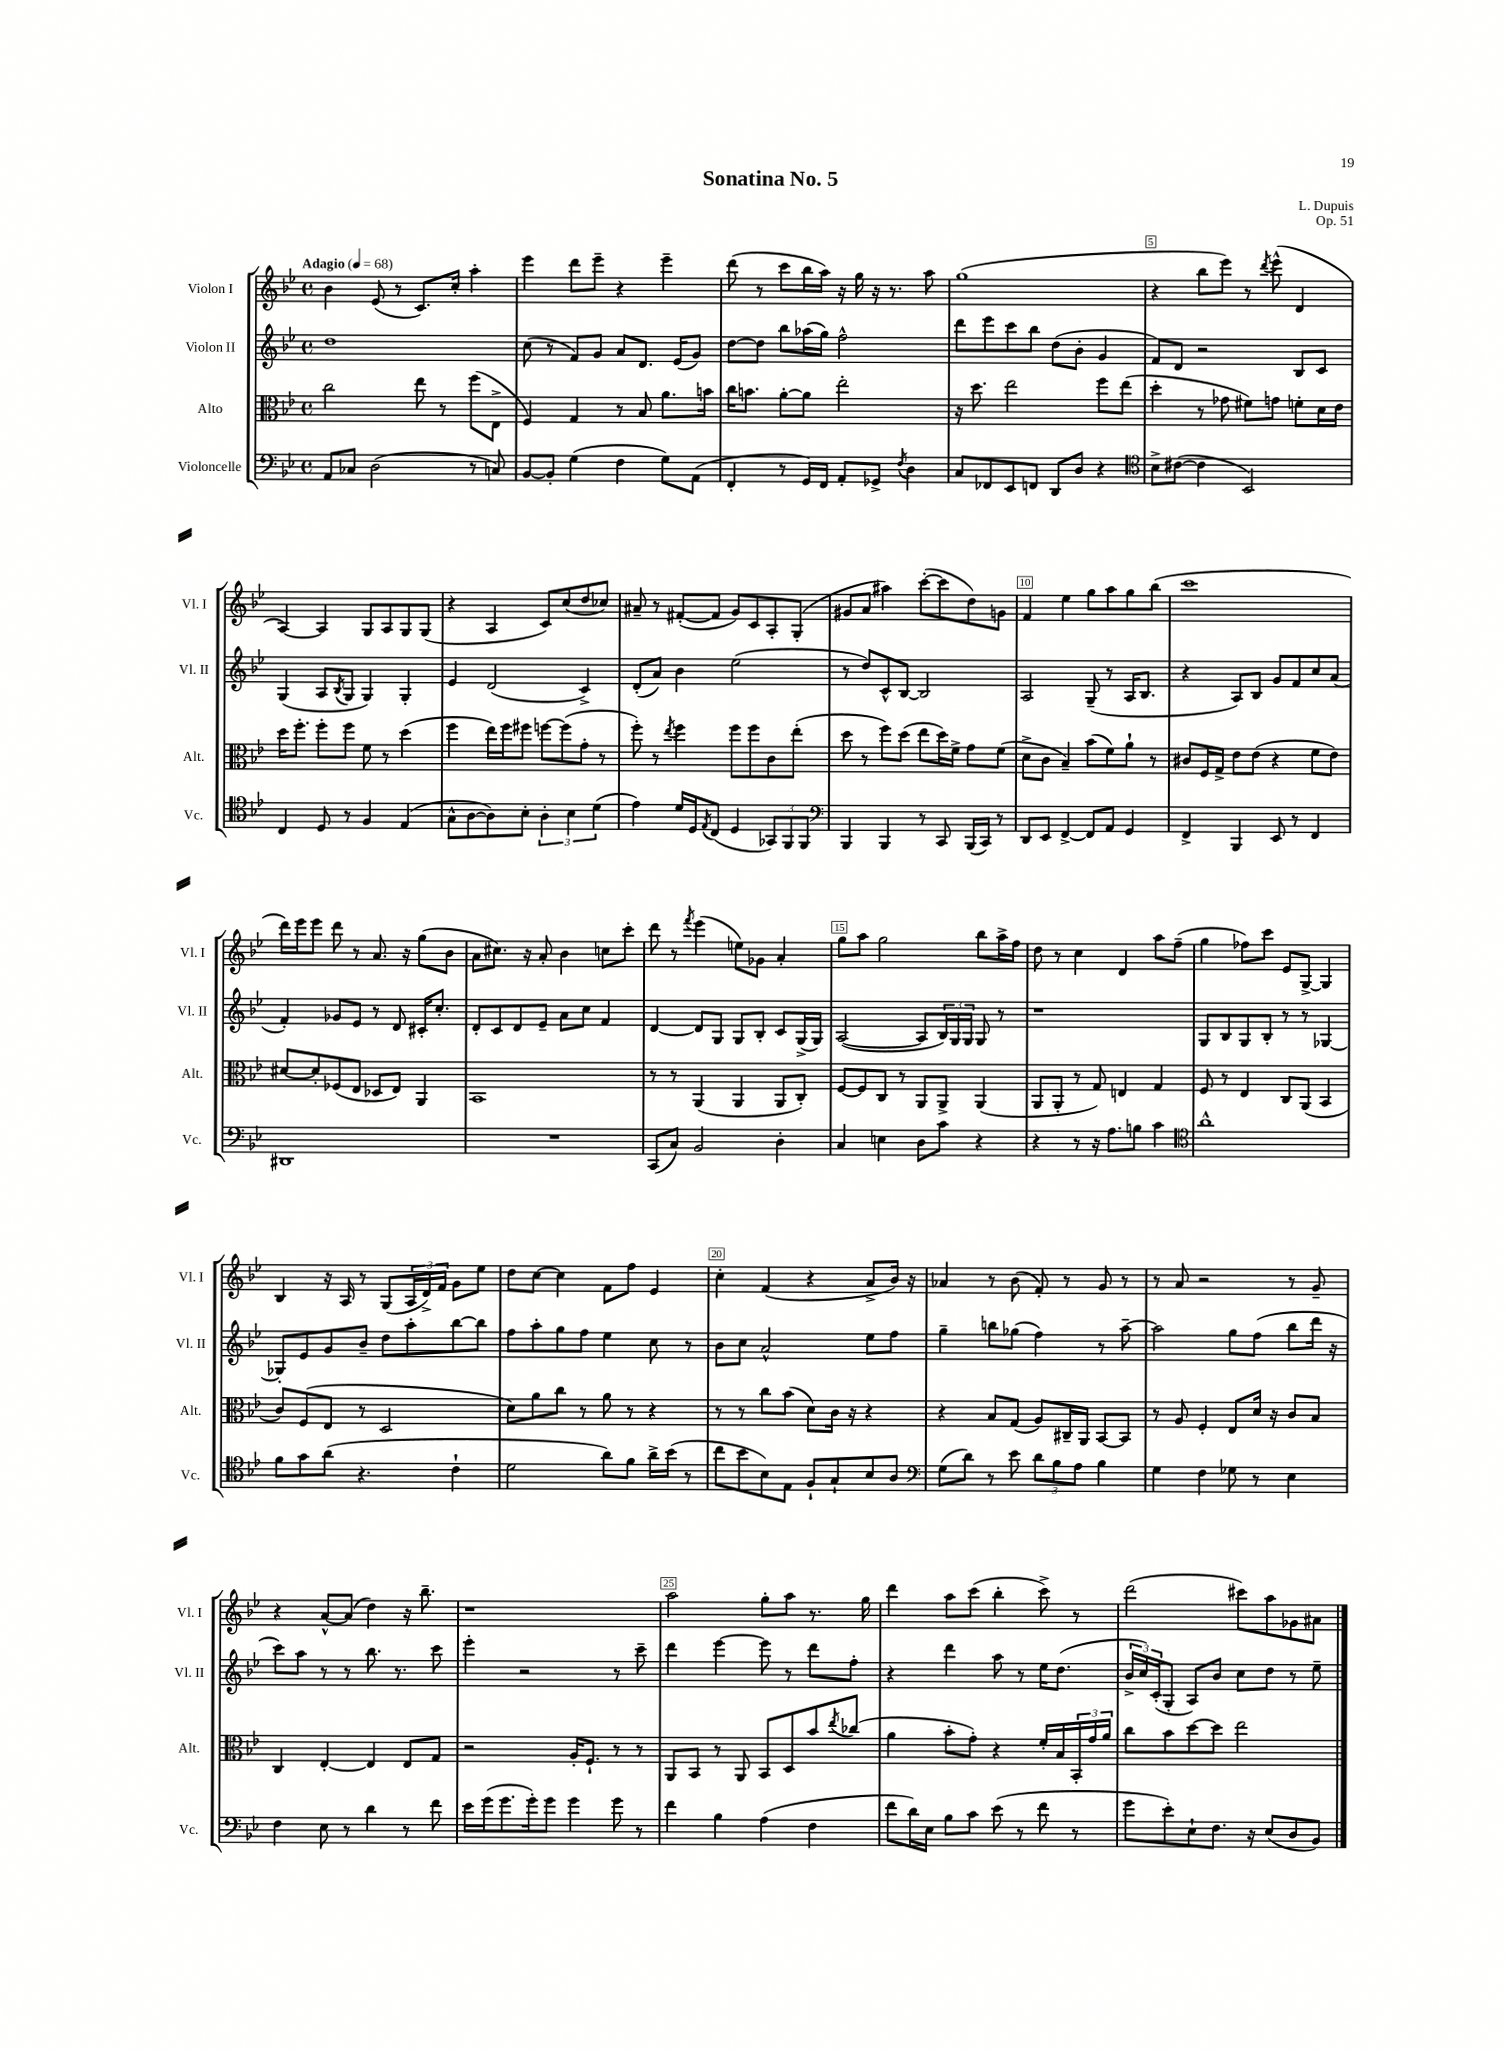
\header { title = "Sonatina No. 5" composer = "L. Dupuis" opus = "Op. 51" }
<<
\new StaffGroup <<
\new Staff = "s0" \with { instrumentName = "Violon I" shortInstrumentName = "Vl. I" } {
    \clef treble \key bes \major \defaultTimeSignature \time 4/4 \tempo "Adagio" 4 = 68
    bes'4 ees'8( r8 c'8.) c''16-. a''4-. |
    ees'''4 d'''8 ees'''8-- r4 ees'''4-- |
    d'''8( r8 c'''8 bes''16 a''16) r16 g''16 r16 r8. a''8 |
    g''1( |
    r4 bes''8 ees'''8) r8 \acciaccatura { d'''8 } ees'''8-^( d'4 |
    a4~) a4 g8 a8 g8 g8( |
    r4 a4 c'8) c''8( d''8 ces''8) |
    ais'8-- r8 fis'8~-.( fis'8 g'8) c'8 a8-. g8-.( |
    gis'8 a'8 ais''4) c'''8~-.( c'''8 d''8) g'8 |
    f'4 ees''4 g''8 a''8 g''8 bes''8( |
    c'''1 |
    d'''16) ees'''16 ees'''8 d'''8 r8 a'8. r16 g''8( bes'8 |
    a'8 cis''8.) r16 a'8-. bes'4 c''8 c'''8-. |
    d'''8 r8 \acciaccatura { f'''8 } ees'''4( e''8) ges'8 a'4-. |
    g''8 a''8 g''2 bes''8 a''16-> f''16 |
    d''8 r8 c''4 d'4 a''8 f''8--( |
    g''4 fes''8) c'''8 ees'8 g8~-> g4 |
    bes4 r16 a16 r8 g8( \tuplet 3/2 { a16 d'16->) f'16 } g'8 ees''8 |
    d''8 c''8~ c''4 f'8 f''8 ees'4 |
    c''4-. f'4( r4 a'8-> bes'16) r16 |
    aes'4 r8 bes'8( f'8-.) r8 g'8 r8 |
    r8 a'8 r2 r8 g'8-- |
    r4 a'8~-^ a'8( d''4) r16 bes''8.-- |
    r1 |
    a''2 g''8-. a''8 r8. g''16 |
    d'''4 a''8 c'''8( bes''4-. c'''8->) r8 |
    d'''2( cis'''8) a''8 ges'8 ais'8 \bar "|." |
}
\new Staff = "s1" \with { instrumentName = "Violon II" shortInstrumentName = "Vl. II" } {
    \clef treble \key bes \major \defaultTimeSignature \time 4/4
    d''1 |
    c''8( r8 f'8) g'8 a'8 d'8. ees'16( g'8) |
    d''8~ d''8 bes''8 aes''16( g''16) f''2-^ |
    d'''8 ees'''8 c'''8 bes''8 d''8( bes'8-. g'4 |
    f'8) d'8 r2 bes8 c'8 |
    g4( a8 \acciaccatura { bes8 } g8 g4) g4-. |
    ees'4 d'2( c'4->) |
    d'8-.( a'8) bes'4 ees''2( |
    r8 d''8) c'8-^ bes8~ bes2 |
    a2 g8--( r8 a16 bes8. |
    r4 a8) bes8 g'8 f'8 c''8 a'8( |
    f'4-.) ges'8 ees'8 r8 d'8 cis'16-. c''8.-. |
    d'8-. c'8 d'8 ees'8-- a'8 c''8 f'4 |
    d'4~ d'8 g8 g8 bes8-. c'8 g16->( g16) |
    a2~( a8 \tuplet 3/2 { bes16) g16 g16 } g8 r8 |
    r1 |
    g8 bes8 g8 bes8-. r8 r8 ges4~ |
    ges8-. ees'8 g'8 bes'8-- d''8 a''8-. bes''8~ bes''8 |
    f''8 a''8-. g''8 f''8 ees''4 c''8 r8 |
    bes'8 c''8 a'2-^ ees''8 f''8 |
    g''4-- b''8 ges''8( f''4) r8 a''8~-- |
    a''2 g''8 f''8( bes''8 d'''16 r16 |
    c'''8) a''8 r8 r8 bes''8. r8. c'''8 |
    ees'''4-. r2 r8 c'''8-- |
    d'''4 ees'''4~ ees'''8 r8 d'''8 f''8-. |
    r4 d'''4 a''8 r8 ees''16 d''8.( |
    \tuplet 3/2 { bes'16-> c''16) c'16-.( } g8-. a8) bes'8 c''8 d''8 r8 ees''8-- \bar "|." |
}
\new Staff = "s2" \with { instrumentName = "Alto" shortInstrumentName = "Alt." } {
    \clef alto \key bes \major \defaultTimeSignature \time 4/4
    c''2 ees''8 r8 f''8( ees8-> |
    f4) g4 r8 bes8 a'8. b'16 |
    c''16 b'8. a'8~-. a'8 ees''2-. |
    r16 d''8. ees''2 f''8 ees''8( |
    d''4-. r8 ges'8 fis'8) g'8 f'8-. d'16 ees'16 |
    d''16 f''8.-. f''8-. f''8 f'8 r8 d''4( |
    f''4 ees''16) f''16 fis''8 f''8~ f''8( g'8-. r8 |
    f''8-.) r8 \acciaccatura { ees''8 } f''4 f''8 f''8 c'8 ees''8-.( |
    d''8 r8 f''8) d''8( ees''8 d''16) f'16-> g'8 f'8( |
    d'8-> c'8 bes4--) bes'8( f'8) a'8-! r8 |
    cis'8 f16 g16-> ees'8 ees'8( r4 f'8 ees'8) |
    dis'8~ dis'8-. fes8( ees8 des8 ees8) a,4 |
    bes,1 |
    r8 r8 a,4( a,4 a,8 c8-.) |
    f8~ f8 c8 r8 a,8 a,8-> a,4( |
    a,8 a,8-. r8 g8) e4 g4 |
    f8 r8 ees4 c8 a,8( bes,4 |
    c'8) f8( ees8 r8 d2 |
    d'8) a'8 c''8 r8 a'8 r8 r4 |
    r8 r8 c''8 bes'8( d'8) c'16 r16 r4 |
    r4 bes8 g8( a8) cis16-- a,16 bes,8~ bes,8 |
    r8 a8 f4-. ees8 d'16 r16 c'8 bes8 |
    c4 ees4~-. ees4 ees8 g8 |
    r2 a16-. f8.-! r8 r8 |
    a,8 bes,8 r8 a,8 bes,8 d8 bes'8 \acciaccatura { ees''8 } ces''8( |
    a'4 bes'8-. g'8-.) r4 f'16-. bes16 \tuplet 3/2 { bes,16-. g'16 a'16 } |
    c''8 bes'8 d''8~ d''8 ees''2 \bar "|." |
}
\new Staff = "s3" \with { instrumentName = "Violoncelle" shortInstrumentName = "Vc." } {
    \clef bass \key bes \major \defaultTimeSignature \time 4/4
    a,8 ces8 d2( r8 c8) |
    bes,8~ bes,8-. g4( f4 g8) a,8( |
    f,4-. r8 g,16) f,16 a,8-. ges,8-> \acciaccatura { f8 } d4 |
    c8 fes,8 ees,8 f,8 d,8 d8 r4 |
    \clef tenor bes8-> cis'8~( cis'4 bes,2) |
    c4 d8 r8 f4 ees4( |
    g8-^ a8~ a8) bes8-. \tuplet 3/2 { a4-. bes4 d'4( } |
    ees'4) d'16 d16 \acciaccatura { ees8 } c8( d4 \tuplet 3/2 { ges,8) f,8 f,8 } |
    \clef bass bes,,4 bes,,4 r8 c,8 bes,,16( c,16) r8 |
    d,8 ees,8 f,4~-> f,8 a,8 g,4 |
    f,4-> bes,,4 ees,8 r8 f,4 |
    dis,1 |
    R1 |
    c,8( c8) bes,2 d4-. |
    c4 e4 d8 c'8 r4 |
    r4 r8 r16 a8. b8 c'4 |
    \clef tenor a'1-^ |
    f'8 g'8 a'8( r4. c'4-! |
    d'2 a'8) f'8 a'16-> bes'16( r8 |
    c''8 bes'8 bes8) ees8 f8-! g8-! bes8 a8 |
    \clef bass g8( d'8) r8 ees'8 \tuplet 3/2 { d'8 bes8 a8 } bes4 |
    g4 f4 ges8 r8 ees4 |
    f4 ees8 r8 d'4 r8 f'8 |
    ees'16 g'16( g'8. g'16-.) g'8 g'4 g'8 r8 |
    f'4 bes4 a4( f4 |
    f'8 d'16) ees16 bes8 c'8 ees'8( r8 f'8 r8 |
    g'8 ees'8-.) ees8-! f8. r16 ees8( d8 bes,8) \bar "|." |
}
>>
>>
\layout { \context { \Score \override BarNumber.break-visibility = ##(#f #t #t) barNumberVisibility = #(every-nth-bar-number-visible 5) \override BarNumber.stencil = #(make-stencil-boxer 0.1 0.3 ly:text-interface::print) } }
